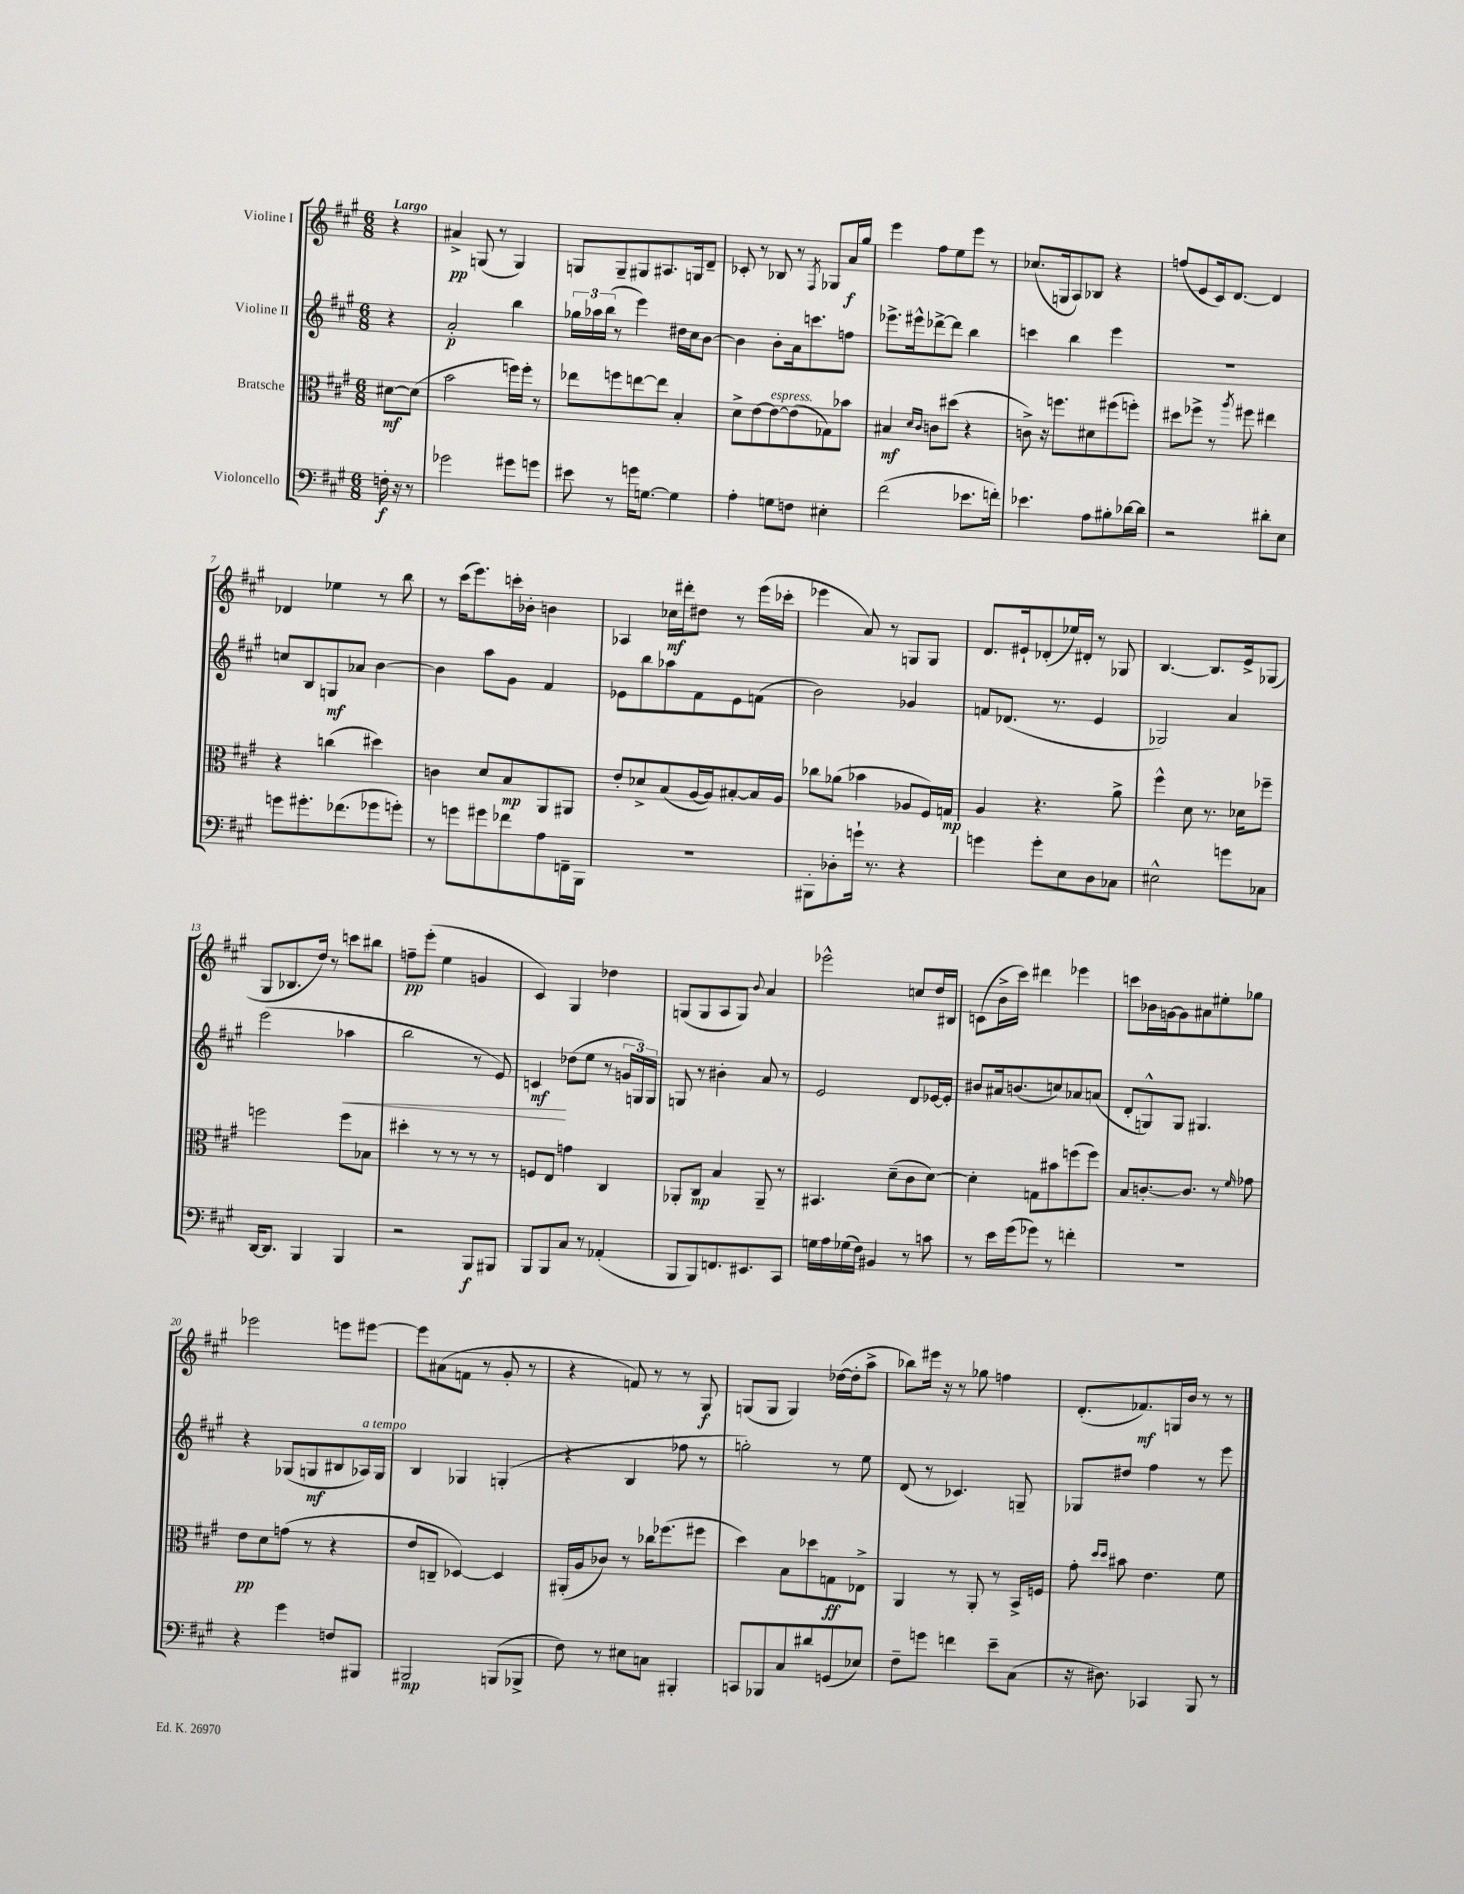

**kern	**dynam	**kern	**dynam	**kern	**dynam	**kern	**dynam
*part4	*part4	*part3	*part3	*part2	*part2	*part1	*part1
*staff4	*staff4	*staff3	*staff3	*staff2	*staff2	*staff1	*staff1
*I"Violoncello	*	*I"Bratsche	*	*I"Violine II	*	*I"Violine I	*
*clefF4	*	*clefC3	*	*clefG2	*	*clefG2	*
*k[f#c#g#]	*	*k[f#c#g#]	*	*k[f#c#g#]	*	*k[f#c#g#]	*
*M6/8	*	*M6/8	*	*M6/8	*	*M6/8	*
=	=	=	=	=	=	=	=
!	!	!	!	!	!	!LO:TX:a:B:t=Largo	!
16Fn'\	f	[8d#X\L	mf	4r	.	4r	.
16r	.	.	.	.	.	.	.
8r	.	(8d#\J]	.	.	.	.	.
=1	=1	=1	=1	=1	=1	=1	=1
2g-X\	.	2b\	.	2a'/	p	4a#X^/	pp
.	.	.	.	.	.	(8Gn/	.
.	.	.	.	.	.	8r	.
8g#X\L	.	16ffn\LL)	.	4bb\	.	4G/)	.
.	.	16ff'\JJ	.	.	.	.	.
8gn\J	.	8r	.	.	.	.	.
=2	=2	=2	=2	=2	=2	=2	=2
8e#X\	.	8ee-X\L	.	24gg-X\LL	.	8Gn/L	.
.	.	.	.	24aa-X\	.	.	.
.	.	.	.	(24bb\JJ	.	.	.
8r	.	8ffn\	.	8r	.	8G~/	.
16gn\KL	.	[8een\	.	4eee\)	.	8G#X/	.
[8.Gn\J	.	.	.	.	.	.	.
.	.	8ee\J]	.	.	.	8.A#X/	.
4G\]	.	4B'/	.	16dd#X\LL	.	.	.
.	.	.	.	16cc#\J	.	16Gn/k	.
.	.	.	.	[8b\J	.	8d~/J	.
=3	=3	=3	=3	=3	=3	=3	=3
4A'\	.	8d^\L	.	4b\]	.	8c-X'/	.
.	.	[8e\	.	.	.	8r	.
!	!	!LO:TX:a:i:t=espress.	!	!	!	!	!
8Gn\L	.	8e\_	.	8b'\L	.	8B-X/	.
8Fn\J	.	(8e\]	.	16a\k	.	8r	.
.	.	.	.	8.cccn\	.	.	.
.	.	.	.	.	.	8qF#/	.
4E#X'\	.	8G-X\)	.	.	.	8G-X/L	.
.	.	8b-X\J	.	8ffn\J	.	16a/L	f
.	.	.	.	.	.	16gg#/JJ	.
=4	=4	=4	=4	=4	=4	=4	=4
(2f#\	.	4B#X/	mf	8.eee-X^\L	.	4eee\	.
.	.	.	.	16eee#X^^\k	.	.	.
.	.	16qqd/LL	.	.	.	.	.
.	.	16qqc#/JJ	.	.	.	.	.
.	.	8cn\L	.	[8ddd-X^\	.	8ff#\L	.
.	.	(8dd#X\J	.	8ddd-\J]	.	8ee\	.
8.e-X\L	.	4r	.	4bb\	.	8eee\J	.
.	.	.	.	.	.	8r	.
16fn'\Jk)	.	.	.	.	.	.	.
=5	=5	=5	=5	=5	=5	=5	=5
4.e-X\	.	8cn^\)	.	4cccn\	.	(8.cc-X/L	.
.	.	16r	.	.	.	.	.
.	.	8.ffn\L	.	.	.	16Gn/k	.
.	.	.	.	4bb\	.	8A/)	.
8A\L	.	8d#X\	.	.	.	8B-X/J	.
8B#X'\	.	(8ff#X\	.	4eee\	.	4r	.
[16d-X\L	.	8ffn'\J)	.	.	.	.	.
16d-\JJ]	.	.	.	.	.	.	.
=6	=6	=6	=6	=6	=6	=6	=6
2r	.	8dd#X\L	.	2.r	.	(8ffn/L	.
.	.	8ff-X^\J	.	.	.	8e/	.
.	.	8r	.	.	.	16c#/k)	.
.	.	.	.	.	.	[8.d/J	.
.	.	8qaa/	.	.	.	.	.
.	.	8ff#X\	.	.	.	.	.
8d#X'\L	.	4ee#X\	.	.	.	4d/]	.
8E\J	.	.	.	.	.	.	.
!!LO:LB:g=z
=7	=7	=7	=7	=7	=7	=7	=7
8gn\L	.	4r	.	8ccn/L	.	4d-X/	.
8.g#X'\	.	.	.	8B/	.	.	.
.	.	(4ccn\	.	8Gn/	mf	4ee-X\	.
(8.f-X\	.	.	.	.	.	.	.
.	.	.	.	8a-X/J	.	.	.
8g-X\	.	4dd#X\)	.	[4b\	.	8r	.
8gn'\J)	.	.	.	.	.	8bb\	.
=8	=8	=8	=8	=8	=8	=8	=8
8r	.	4cn\	.	4b\]	.	8r	.
8gn\L	.	.	.	.	.	(16ccc#\KL	.
.	.	.	.	.	.	8.eee\)	.
8g#X\	.	8d/L	.	8aa\L	.	.	.
8f-X\	.	8B/	mp	8g#\J	.	16cccn'\L	.
.	.	.	.	.	.	16b-X'\JJ	.
8A\	.	8AA/	.	4f#/	.	4bn\	.
16FFn~\L	.	8AA#X/J	.	.	.	.	.
16BBB\JJ	.	.	.	.	.	.	.
=9	=9	=9	=9	=9	=9	=9	=9
2.r	.	8e'/L	.	8e-X\L	.	4A-X/	.
.	.	8d-X^/	.	8bb\	.	.	.
.	.	(8B/	.	8aa-X\	.	16cc-X\LL	mf
.	.	.	.	.	.	16ddd#X'\J	.
.	.	[16A/L	.	8f#\	.	8dd#X\J	.
.	.	16A/J])	.	.	.	.	.
.	.	[8B#X'/	.	8e-\	.	8r	.
.	.	16B#/L]	.	(8fn\J	.	(16eee\LL	.
.	.	16A/JJ	.	.	.	16ccc-X'\JJ	.
=10	=10	=10	=10	=10	=10	=10	=10
8BBB#X'\L	.	8cc-X\L	.	2b\)	.	4eee-X\	.
8D-X'\	.	(8a-X\J	.	.	.	.	.
16gn`\Jk	.	4b-X\	.	.	.	8a/)	.
8.r	.	.	.	.	.	.	.
.	.	.	.	.	.	8r	.
4r	.	8A-X/L	.	4g-X/	.	8Gn/L	.
.	.	16F#/L)	.	.	.	8G/J	.
.	.	16Gn/JJ	mp	.	.	.	.
=11	=11	=11	=11	=11	=11	=11	=11
4gn\	.	4A/	.	8fn/L	.	8.d/L	.
.	.	.	.	(8.d-X/J	.	.	.
.	.	.	.	.	.	16e#X`/k	.
8g'\L	.	4.r	.	.	.	(8d-X'/	.
.	.	.	.	8.r	.	.	.
8E\	.	.	.	.	.	16ee-X/L)	.
.	.	.	.	.	.	16d#X'/JJ	.
8D\	.	.	.	4e/	.	8r	.
8C-X\J	.	8a^\	.	.	.	8G-X/	.
=12	=12	=12	=12	=12	=12	=12	=12
2E#X^^\	.	4ff#^^\	.	2G-X/)	.	[4.B/	.
.	.	8d\	.	.	.	.	.
.	.	8.r	.	.	.	8.B/L]	.
8gn\L	.	.	.	4a/	.	.	.
.	.	16d-X\KL	.	.	.	16e^/k	.
8C-X\J	.	8ff-X~\J	.	.	.	(8G-X/J	.
!!LO:LB:g=z
=13	=13	=13	=13	=13	=13	=13	=13
[16DD/KL	.	2ffn\	.	(2eee\	.	8G#/L	.
8.DD/J]	.	.	.	.	.	.	.
.	.	.	.	.	.	8.B-X/	.
4BBB/	.	.	.	.	.	.	.
.	.	.	.	.	.	16dd/Jk)	.
.	.	.	.	.	.	8r	.
!	!	!	!	!	!LO:HP:b	!	!
4BBB/	.	8ff\L	.	4aa-X\	<	8cccn\L	.
.	.	8B-X\J	.	.	.	8bb#X\J	.
=14	=14	=14	=14	=14	=14	=14	=14
2r	.	4dd#X'\	.	2bb\	.	8ffn~\L	pp
.	.	.	.	.	.	(8eee'\J	.
.	.	8r	.	.	.	4ee\	.
.	.	8r	.	.	.	.	.
8BBB/L	f	8r	.	8r	.	4gn/	.
8BBB#X/J	.	8r	.	8e/)	.	.	.
=15	=15	=15	=15	=15	=15	=15	=15
8BBB/L	.	8Fn/L	.	4cn/	mf	4c#/)	.
8BBB/	.	8E/J	.	.	.	.	.
8C#/J	.	4gn\	.	(8dd-X\L	[	4G#/	.
8r	.	.	.	8ee\J	.	.	.
(4AA-X'/	.	4C#/	.	8r	.	4dd-X\	.
.	.	.	.	24gn/LL	.	.	.
.	.	.	.	24Gn/)	.	.	.
.	.	.	.	24G/JJ	.	.	.
=16	=16	=16	=16	=16	=16	=16	=16
8BBB/L	.	8AA-X'/L	.	8Gn/	.	(8Gn/L	.
8BBB/)	.	8C#/J	mp	8r	.	8G/	.
8.FFn/	.	4B/	.	4b#X'\	.	8A/	.
.	.	.	.	.	.	8G/J)	.
8.EE#X/	.	.	.	.	.	.	.
.	.	.	.	.	.	8qqb/	.
.	.	8AA-~/	.	8a/	.	4a/	.
8CC#/J	.	8r	.	8r	.	.	.
=17	=17	=17	=17	=17	=17	=17	=17
16Gn\LL	.	4.BB#X/	.	2e/	.	2eee-X^^\	.
16A\	.	.	.	.	.	.	.
(16G-X\	.	.	.	.	.	.	.
16F#\JJ)	.	.	.	.	.	.	.
4BB#X/	.	.	.	.	.	.	.
.	.	(8d~\L	.	.	.	.	.
8r	.	8c#\	.	8d/L	.	8ccn/L	.
8cn\	.	[8d\J)	.	[16e-X/L	.	16dd/L	.
.	.	.	.	16e-'/JJ]	.	16B#X/JJ	.
=18	=18	=18	=18	=18	=18	=18	=18
8r	.	4d'\]	.	8b#X/L	.	(8cn\L	.
16e\LL	.	.	.	16a#X/k	.	16b^\L	.
(16g#\J	.	.	.	(8.bn/	.	16ccc#\JJ)	.
8g-X\J)	.	8Gn\L	.	.	.	4ddd#X\	.
8r	.	8b#X\	.	8ccn/)	.	.	.
4fn'\	.	(8ffn\	.	8a-X/	.	4eee-X\	.
.	.	8ff\J)	.	(8an/J	.	.	.
=19	=19	=19	=19	=19	=19	=19	=19
2.r	.	8B/L	.	8d'/L	.	8cccn\L	.
.	.	[8.cn'/	.	8Gn^^/)	.	16b-X\L	.
.	.	.	.	.	.	[16gn\J	.
.	.	.	.	8G/J	.	8g\]	.
.	.	8.c/J]	.	.	.	.	.
.	.	.	.	4.G#X/	.	8a#X\	.
.	.	8r	.	.	.	8ee#X'\	.
.	.	16qqf#/	.	.	.	.	.
.	.	8g-X\	.	.	.	8gg-X\J	.
!!LO:LB:g=z
=20	=20	=20	=20	=20	=20	=20	=20
4r	.	8e\L	pp	4r	.	2eee-X\	.
.	.	8d\	.	.	.	.	.
4g#\	.	(8gn\J	.	(8G-X/L	.	.	.
.	.	8r	.	8Gn/	mf	.	.
8Fn/L	.	4r	.	8B#X/	.	8eeen\L	.
!	!	!	!	!LO:TX:a:i:t=a tempo	!	!	!
8BBB#X/J	.	.	.	16A-X/L)	.	[8eee#X\J	.
.	.	.	.	16G/JJ	.	.	.
=21	=21	=21	=21	=21	=21	=21	=21
2BBB#X/	mp	8e/L	.	4B/	.	8eee#\L]	.
.	.	8Cn~/J	.	.	.	(8a#X\	.
.	.	[4D-X/)	.	4G-X/	.	8fn\J	.
.	.	.	.	.	.	8r	.
(8BBBn/L	.	4D-/]	.	(4Gn'/	.	8g#'/	.
8BBB-X^/J	.	.	.	.	.	8r	.
=22	=22	=22	=22	=22	=22	=22	=22
8F#\)	.	(16AA#X'/LL	.	4r	.	4r	.
.	.	16A/J	.	.	.	.	.
8r	.	8c-X/J)	.	.	.	.	.
8E#X\L	.	8r	.	4B/	.	8fn/)	.
8Cn\J	.	16cc-X\KL	.	.	.	8r	.
.	.	(8.ff-X\	.	.	.	.	.
4BBB#X'/	.	.	.	8ff-X\	.	8r	.
.	.	8ff#X\J	.	8r	.	8G#/	f
=23	=23	=23	=23	=23	=23	=23	=23
8CCn/L	.	4dd\)	.	2ggn'\)	.	(8Gn/L	.
8BBB-X/	.	.	.	.	.	8G/J	.
8C#/	.	8B\L	.	.	.	4G/)	.
8d#X/	.	8dd-X\	.	.	.	.	.
(8GGn/	.	8Gn\	ff	8r	.	([16dd-X\LL	.
.	.	.	.	.	.	16dd-'\J]	.
8E-X/J)	.	8E-X^\J	.	8ee\	.	8aa^\J	.
=24	=24	=24	=24	=24	=24	=24	=24
8F#~\L	.	4AA/	.	(8d/	.	8bb-X\L)	.
8gn\J	.	.	.	8r	.	16eee#X\Jk	.
.	.	.	.	.	.	16r	.
4fn\	.	8r	.	4.c-X/)	.	8r	.
.	.	8AA'/	.	.	.	8gg-X\	.
8e~\L	.	8r	.	.	.	4ffn\	.
(8C#\J	.	16BB^/LL	.	8Gn~/	.	.	.
.	.	16Fn/JJ	.	.	.	.	.
=25	=25	=25	=25	=25	=25	=25	=25
16r	.	8g#'\	.	8G-X/L	.	(8.d'/L	.
8.D#X\)	.	.	.	.	.	.	.
.	.	16qqdd/LL	.	.	.	.	.
.	.	16qqdd/JJ	.	.	.	.	.
.	.	8b#X\	.	8dd#X/J	.	.	.
.	.	.	.	.	.	8.f-X/)	mf
4CC-X/	.	4.e\	.	4ff#\	.	.	.
.	.	.	.	.	.	16Gn/L	.
.	.	.	.	.	.	16b/JJ	.
8BBB/	.	.	.	8r	.	8r	.
8r	.	8f#\	.	8eee\	.	8r	.
==	==	==	==	==	==	==	==
*-	*-	*-	*-	*-	*-	*-	*-
